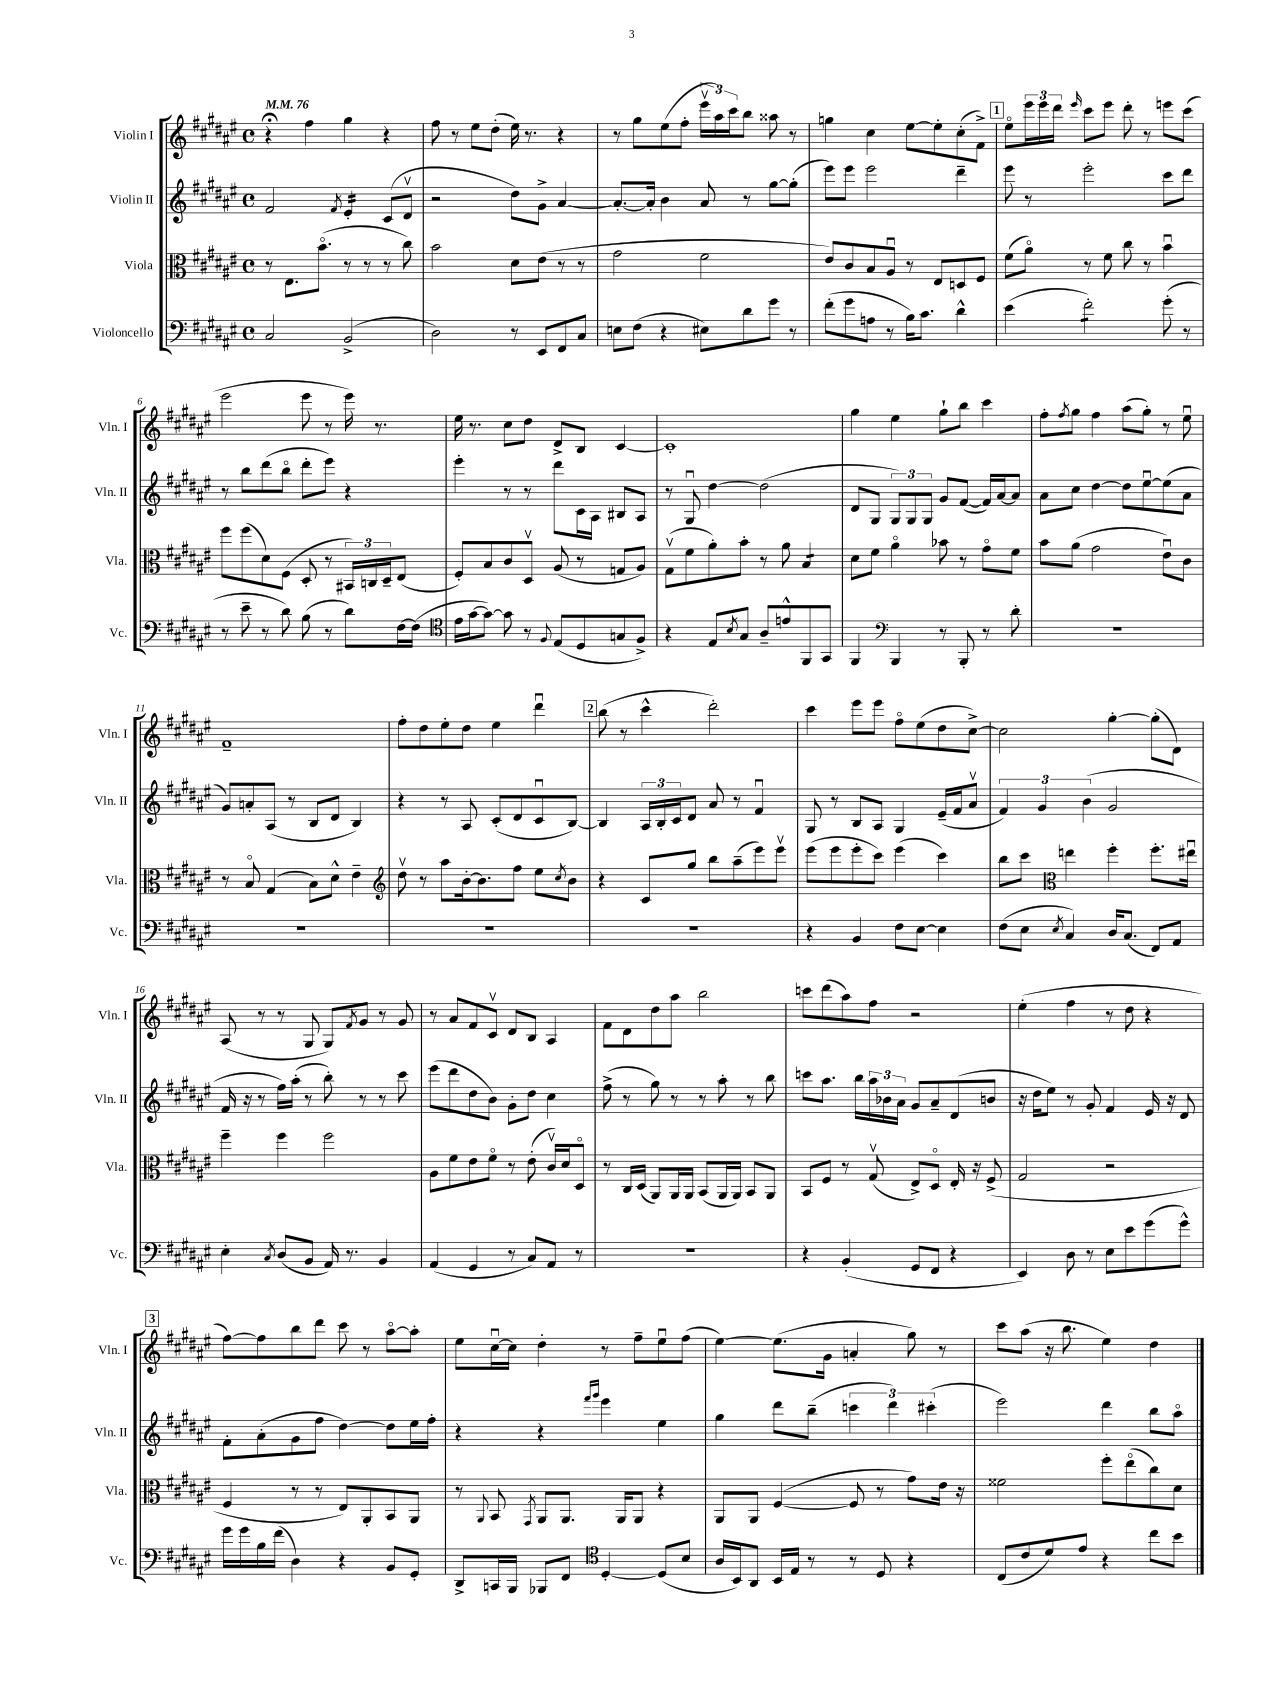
<<
\new StaffGroup <<
\new Staff = "s0" \with { instrumentName = "Violin I" shortInstrumentName = "Vln. I" } {
    \clef treble \key fis \major \defaultTimeSignature \time 4/4 \tempo 4 = 76
    r4\fermata fis''4 gis''4 r4 |
    fis''8 r8 eis''8 dis''8-.( eis''16) r8. r4 |
    r8 gis''8 eis''8( fis''8-. \tuplet 3/2 { eis'''16\upbow ais''16) cis'''16 } b''8 aisis''8 r8 |
    g''4 cis''4 eis''8~ eis''8-. cis''8-.( fis'8->) |
    \mark \markup { \box "1" } eis''8\flageolet \tuplet 3/2 { eis'''16 eis'''16 dis'''16 } \grace { eis'''16 } cis'''8 eis'''8 dis'''8-. r8 e'''8 cis'''8( |
    eis'''2 eis'''8 r8 eis'''16) r8. |
    eis''16 r8. cis''8 dis''8 dis'8-> b8 cis'4~ |
    cis'1-. |
    gis''4 eis''4 gis''8-! b''8 cis'''4 |
    fis''8-. \acciaccatura { fis''8 } gis''8 fis''4 ais''8( gis''8-.) r8 eis''8\downbow |
    fis'1-- |
    fis''8-. dis''8 eis''8-. dis''8 eis''4 dis'''4\downbow |
    \mark \markup { \box "2" } b''8( r8 cis'''4-^ dis'''2-.) |
    cis'''4 eis'''8 eis'''8 fis''8\flageolet eis''8( dis''8 cis''8~->) |
    cis''2 gis''4~-. gis''8-.( dis'8) |
    ais8( r8 r8 gis8 gis8) \acciaccatura { fis'8 } gis'8 r8 gis'8 |
    r8 ais'8 fis'8 cis'8\upbow dis'8 b8 ais4 |
    fis'8 dis'8 dis''8 ais''8 b''2 |
    c'''8 dis'''8( ais''8) fis''8 r2 |
    eis''4-.( fis''4 r8 dis''8 r4 |
    \mark \markup { \box "3" } fis''8~) fis''8 b''8 dis'''8 cis'''8 r8 ais''8~\flageolet ais''8-. |
    eis''8 cis''16~\downbow cis''16 dis''4-. r8 fis''8-- eis''8\downbow fis''8( |
    eis''4~) eis''8.( gis'16 a'4-. gis''8) r8 |
    cis'''8 ais''8( r16 b''8. eis''4) dis''4 \bar "|." |
}
\new Staff = "s1" \with { instrumentName = "Violin II" shortInstrumentName = "Vln. II" } {
    \clef treble \key fis \major \defaultTimeSignature \time 4/4
    fis'2 \acciaccatura { fis'8 } eis'4:16-. cis'8( dis'8\upbow |
    r2 dis''8) gis'8-> ais'4~ |
    ais'8.~-. ais'16-. b'4 ais'8 r8 gis''8~ gis''8-.( |
    eis'''8) eis'''8 eis'''2 dis'''4-- |
    \mark \markup { \box "1" } eis'''8 r8 eis'''2-. cis'''8 dis'''8 |
    r8 b''8 dis'''8( b''8\flageolet dis'''8-. eis'''8) r4 |
    eis'''4-. r8 r8 dis'''8 cis'16 ais16 bis8 ais8 |
    r8 gis8\downbow dis''4~ dis''2( |
    dis'8 gis8 \tuplet 3/2 { gis8) gis8 gis8 } gis'8 fis'8~( fis'16) ais'16~ ais'8 |
    ais'8 cis''8 dis''4~ dis''8 eis''8~\downbow eis''8( ais'8 |
    gis'8) a'8-. ais8( r8 b8 dis'8 b4) |
    r4 r8 ais8 cis'8-.( dis'8 cis'8\downbow b8~) |
    \mark \markup { \box "2" } b4 \tuplet 3/2 { ais16 b16-. cis'16 } dis'8 ais'8 r8 fis'4\downbow |
    gis8 r8 b8 ais8 gis4 eis'16--( fis'16 ais'8\upbow |
    \tuplet 3/2 { fis'4) gis'4 b'4( } gis'2 |
    fis'16 r16 r8 fis''16) ais''16-.( r8 b''8-.) r8 r8 cis'''8 |
    eis'''8( dis'''8 dis''8 b'8) gis'8-. dis''8 cis''4 |
    fis''8->( r8 gis''8) r8 r8 ais''8-. r8 b''8 |
    c'''8 ais''8. b''16 \tuplet 3/2 { ais''16 bes'16 ais'16 } gis'8 ais'8-- dis'8( b'8 |
    r16 dis''16 eis''8) r8 gis'8-. fis'4 eis'16 r16 dis'8 |
    \mark \markup { \box "3" } fis'8-. ais'8-.( gis'8 fis''8 dis''4~) dis''8 eis''16 fis''16-. |
    r4 r4 \grace { fis'''16 gis'''16 } eis'''4 eis''4 |
    gis''4 dis'''8 b''8--( \tuplet 3/2 { c'''4 dis'''4) cis'''4-.( } |
    eis'''2) dis'''4 b''8 ais''8\flageolet \bar "|." |
}
\new Staff = "s2" \with { instrumentName = "Viola" shortInstrumentName = "Vla." } {
    \clef alto \key fis \major \defaultTimeSignature \time 4/4
    r8 eis8. b'8.\flageolet( r8 r8 r8 cis''8) |
    b'2 dis'8 eis'8( r8 r8 |
    gis'2 fis'2 |
    eis'8) cis'8 b8 ais8\downbow r8 eis8 d8 fis8 |
    \mark \markup { \box "1" } fis'8( ais'8\flageolet) r8 fis'8 cis''8 r8 b'4\downbow |
    fis''8 fis''8( dis'8) fis8( dis8-. r8 \tuplet 3/2 { bis,16) c16 dis16-- } eis8( |
    fis8-.) b8 cis'8 dis8\upbow ais8( r8 g8 ais8) |
    gis8\upbow( fis'8 ais'8-.) b'8-. r8 ais'8 b4:8 |
    dis'8 fis'8 ais'4\flageolet bes'8 r8 gis'8\flageolet fis'8 |
    b'8 ais'8( gis'2 eis'8\downbow) cis'8 |
    r8 b8\flageolet gis4( b8) dis'8-^ eis'4-- |
    \clef treble dis''8\upbow r8 ais''8 b'16~-. b'8. fis''8 eis''8 \acciaccatura { cis''8 } b'8 |
    \mark \markup { \box "2" } r4 cis'8 gis''8 b''8 ais''8--( eis'''8) eis'''8\upbow |
    eis'''8( eis'''8 eis'''8-. cis'''8) eis'''4( cis'''4) |
    b''8 cis'''8 \clef alto e''4 fis''4-. fis''8.-. eis''16\downbow |
    fis''4-- fis''4 fis''2 |
    ais8 fis'8 eis'8 fis'8\flageolet r8 eis'8-.( cis'16\upbow) dis'16 dis8\flageolet |
    r8 cis16 dis16( ais,8) ais,16 ais,16 b,8( ais,16 ais,16) b,8 ais,8 |
    b,8 fis8 r8 gis8\upbow( eis8->) dis8\flageolet eis16-. r16 fis8->( |
    gis2 r2 |
    \mark \markup { \box "3" } fis4 r8 r8 eis8) ais,8-. b,8 ais,8 |
    r8 \appoggiatura { ais,8 } b,8 \acciaccatura { gis,8 } ais,8 ais,8. ais,16 ais,8 r4 |
    ais,8 ais,8 fis4~( fis8 r8 gis'8) eis'16 r16 |
    fisis'2 fis''8-. eis''8\flageolet( cis''8) dis'8 \bar "|." |
}
\new Staff = "s3" \with { instrumentName = "Violoncello" shortInstrumentName = "Vc." } {
    \clef bass \key fis \major \defaultTimeSignature \time 4/4
    cis2 b,2->( |
    dis2) r8 eis,8 fis,8 cis8 |
    e8 fis8( r4 eis8) dis'8 gis'8 r8 |
    fis'8-.( gis'8 a8 r8 b16) cis'8. dis'4-^ |
    \mark \markup { \box "1" } eis'4( fis'2:8-.) gis'8-.( r8 |
    r8 eis'8-- r8 dis'8) b8( r8 dis'8) fis16~ fis16( |
    \clef tenor eis'16 gis'16~ gis'8~) gis'8 r8 \appoggiatura { fis8 } eis8( dis8 g8 fis8->) |
    r4 eis8 \acciaccatura { b8 } gis8 ais8-- e'8-^ fis,8 gis,8 |
    fis,4 \clef bass b,,4 r8 b,,8-. r8 dis'8-. |
    R1 |
    R1 |
    R1 |
    \mark \markup { \box "2" } R1 |
    r4 b,4 fis8 eis8~ eis4 |
    fis8( eis8 \acciaccatura { eis8 } cis4) dis16 cis8.( fis,8) ais,8 |
    eis4-. \acciaccatura { cis8 } dis8( b,8 ais,16) r8. b,4 |
    ais,4( gis,4 r8 cis8) ais,8 r8 |
    R1 |
    r4 b,4-.( gis,8 fis,8 r4 |
    eis,4) dis8 r8 eis8 eis'8 gis'8( gis'8-^) |
    \mark \markup { \box "3" } gis'16 gis'16 b16 fis'16( dis4) r4 b,8 gis,8-. |
    dis,8-> c,16 b,,16 bes,,8 fis,8 \clef tenor dis4~-. dis8( b8 |
    ais16 b,16) ais,8 b,16 eis16 r8 r8 dis8 r4 |
    cis8( cis'8 dis'8) eis'8 r4 cis''8 b'8 \bar "|." |
}
>>
>>
